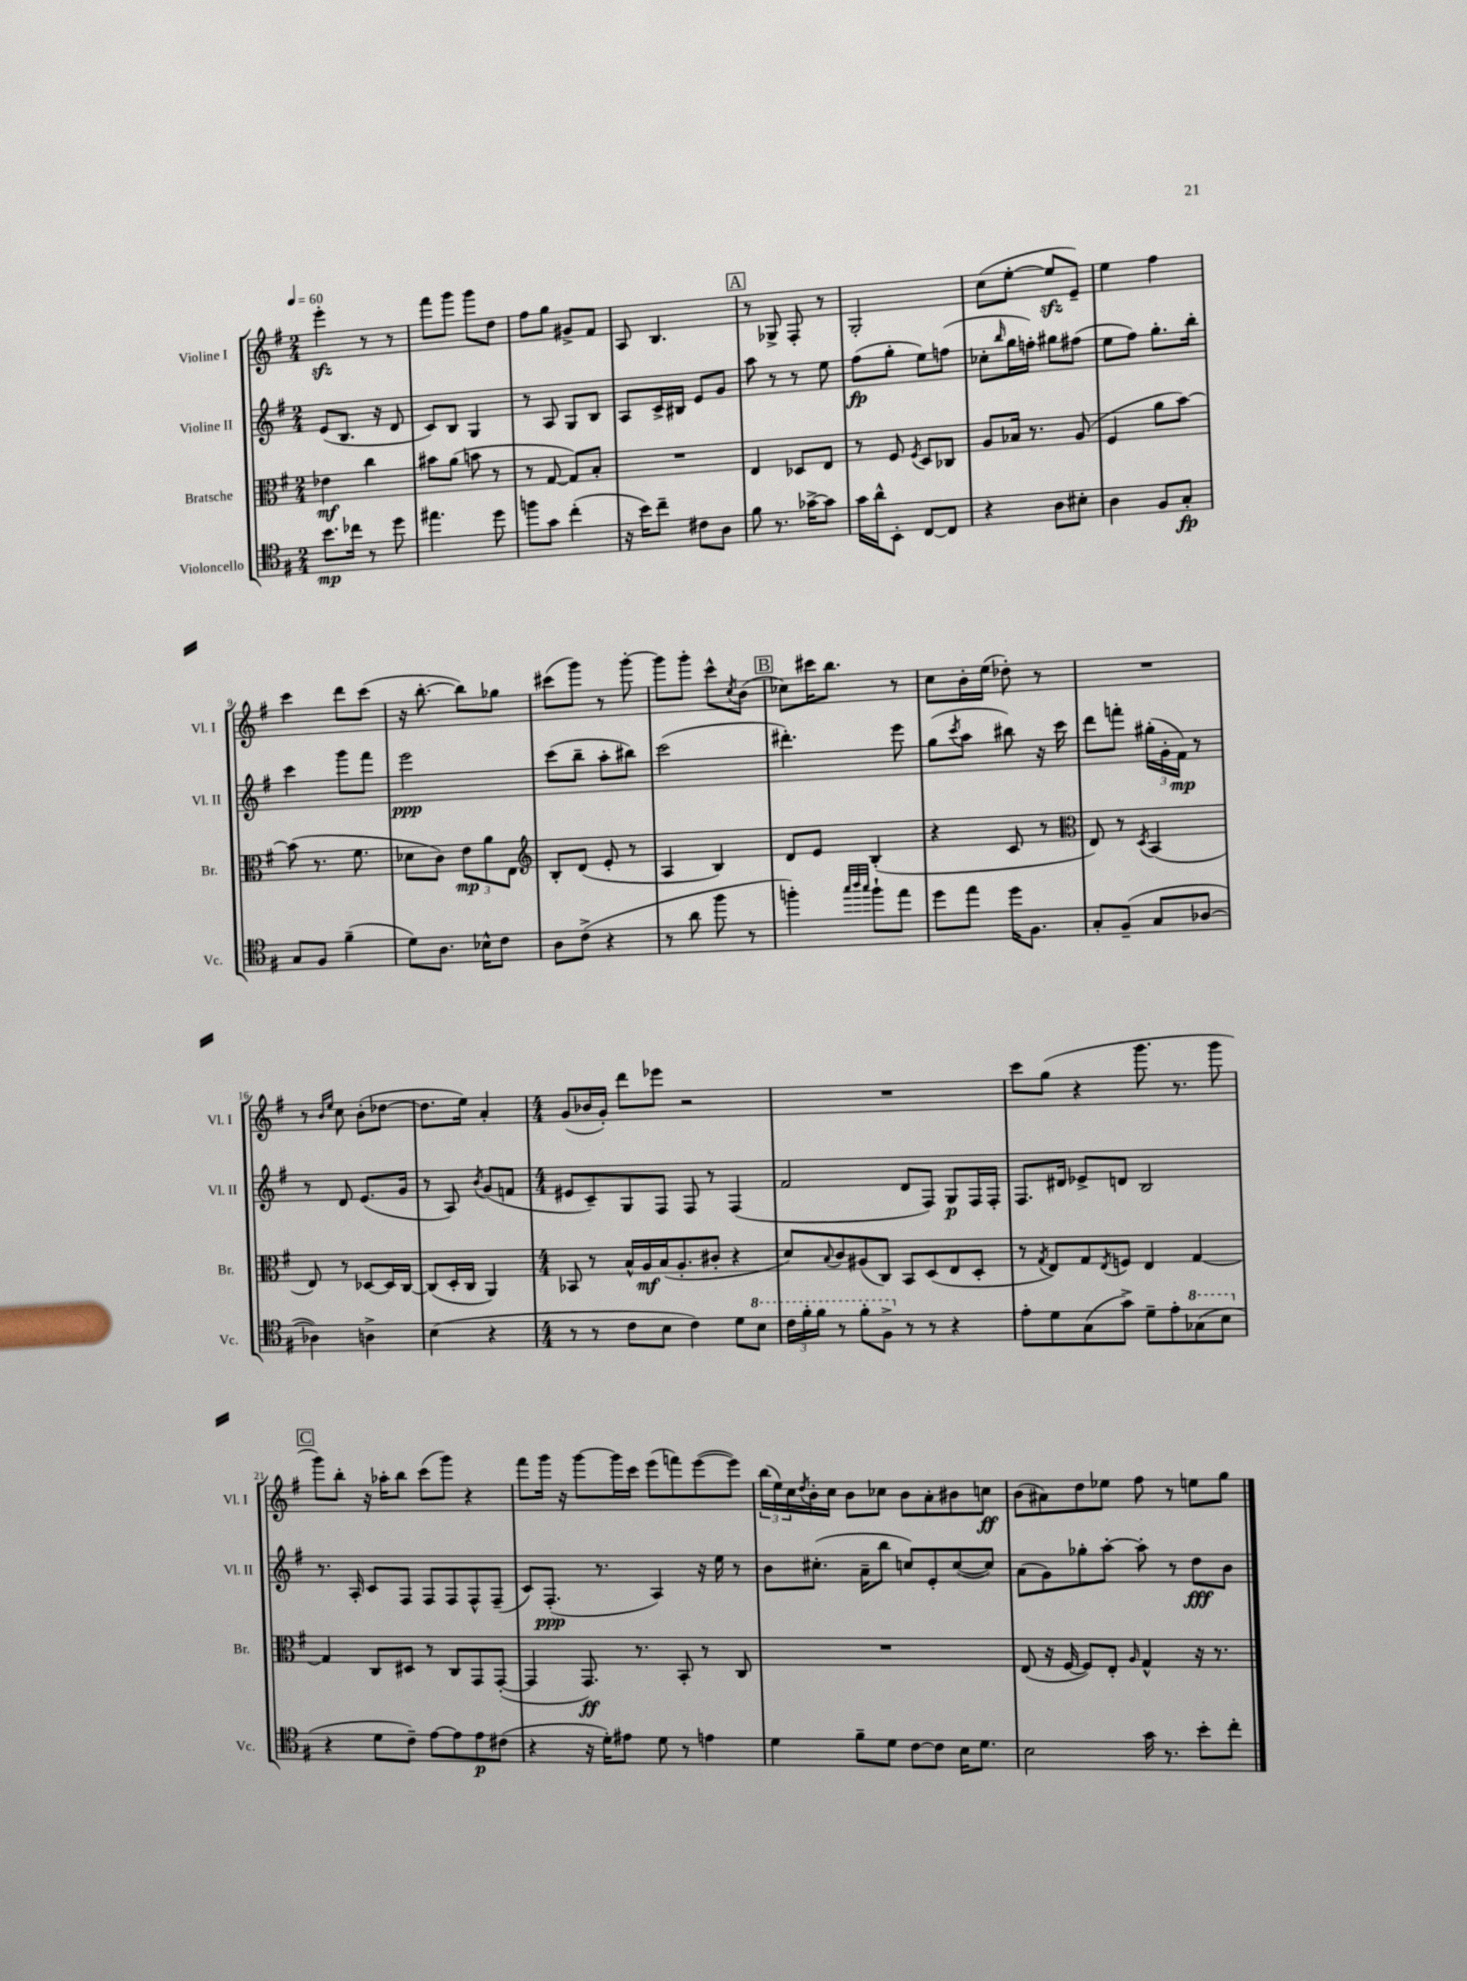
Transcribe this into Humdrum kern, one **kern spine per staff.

**kern	**kern	**kern	**kern
*staff4	*staff3	*staff2	*staff1
*clefC4	*clefC3	*clefG2	*clefG2
*k[f#]	*k[f#]	*k[f#]	*k[f#]
*M2/4	*M2/4	*M2/4	*M2/4
*MM60	*MM60	*MM60	*MM60
8.b	4e-	(8e	4eee'
.	.	8.B	.
16cc-	.	.	.
8r	4cc	.	8r
.	.	16r	.
8dd	.	8d	8r
=	=	=	=
4.ee#	8b#	8c)	8fff#
.	(8a	8B	8ggg
.	8b	4G	8ggg
8dd	8r	.	8dd
=	=	=	=
8ff	8r	8r	8ff#
8g	[8G	8A	8gg
(4cc'	8G])	8G	8g#^
.	8B'	8B	8f#
=	=	=	=
16r	2r	8A	8A
16b)	.	.	.
8cc~	.	16c^	4.B
.	.	16B#	.
8c#	.	8e	.
8A	.	8g	.
=	=	=	=
8f#	4E	8aa	8r
8.r	.	8r	8G-^
.	8D-	8r	8F#'
[16g-^	.	.	.
8g-]	8E	8ee	8r
=	=	=	=
16g	8r	(8ff#	2G'
16a^^	.	.	.
8BB'	8F#	8gg'	.
.	8qF#	.	.
[8C	8D	8ee)	.
8C]	8C-	(8ff	.
=	=	=	=
4r	8A	8cc-'	(8cc
.	.	16qqbb	.
.	16B-	16gg	[8ee'
.	8.r	16ff')	.
8A	.	8gg#	8ee]
8B#'	(8A	(8ff#	8e~)
=	=	=	=
4A	4F#	8ee	4ee
.	.	8ff#)	.
8F#	8a	8.gg'	4ff#
8G'	[8b)	.	.
.	.	16bb'	.
=	=	=	=
8G	(8b]	4ccc	4ccc
8F#	8.r	.	.
(4f#~	.	8ggg	8ddd
.	8.f#	.	.
.	.	8fff#	(8ccc
=	=	=	=
8d)	8d-	2eee	16r
.	.	.	[8.bb'
8.A	8c)	.	.
.	12e	.	8bb])
16B-^^	.	.	.
.	12a	.	.
8c	.	.	8gg-
.	12E	.	.
=	=	=	=
*	*clefG2	*	*
8A	8B'	(8ccc	(8ccc#
(8c^	(8d	8bb~	8ggg)
4r	8e'	8aa'	8r
.	8r	8bb#)	[8ggg'
=	=	=	=
8r	4A	(2ccc	8ggg]
8a	.	.	8ggg'
8ff#	4B)	.	8ccc^^
.	.	.	8qcc
8r	.	.	(8b
=	=	=	=
4ff')	8d	4.ddd#')	8cc-)
.	8e	.	16ccc#
.	.	.	8.bb
32qqgg	.	.	.
32qqaa	.	.	.
32qqgg	.	.	.
8ff`	(4B'	.	.
8ee	.	8eee	8r
=	=	=	=
8dd	4r	(8gg	8cc
.	.	8qccc	.
8ee	.	8aa	16b'
.	.	.	(16ee
16dd	8c	8bb#)	8dd-')
8.F#	.	.	.
.	8r	16r	8r
.	.	16ccc	.
=	=	=	=
*	*clefC3	*	*
8G'	8E)	8ddd	2r
(8F#~	8r	8fff'	.
.	8qD	.	.
8G	(4BB	(24gg#'	.
.	.	24g'	.
.	.	24f#)	.
[8A-	.	8r	.
=	=	=	=
4A-])	8E)	8r	8r
.	.	.	16qqb
.	.	.	16qqee
.	8r	8d	8cc
4A^	[8D-	(8.e	(8b'
.	16D-]	.	[8dd-
.	[16C	16g	.
=	=	=	=
(4B	(8C]	8r	8.dd-]
.	16D'	8A)	.
.	16C	.	16ee)
.	.	8qb	.
4r	4AA)	(8g	4a'
.	.	8f	.
=	=	=	=
*M4/4	*M4/4	*M4/4	*M4/4
8r	8BB-	8e#	(8g
8r	8r	8c~)	16b-
.	.	.	16g')
8c	16B^^	8G	8ddd
.	16A	.	.
8B	(16B	8F#	8eee-
.	8.A'	.	.
4c)	.	8F#	2r
.	8c#'	8r	.
8d	4r	(4F#	.
8b	.	.	.
=	=	=	=
24cc	8d)	2f#	1r
24ff#'	.	.	.
24ff#	.	.	.
.	8qqB	.	.
8r	8c	.	.
8ff#'	(8A#	.	.
8f#^	8C)	.	.
8r	8BB	8d	.
8r	(8D	8F#)	.
4r	8E	8G	.
.	8D'	16F#	.
.	.	16F#'	.
=	=	=	=
8e'	8r	8.F#	8ccc
.	8qG	.	.
8d	8E)	.	(8gg
.	.	16d#	.
(8G	8G	8e-^	4r
.	8qE	.	.
8g^)	8F	8d	.
8d~	4E	2B	8.ggg
8e'	.	.	.
.	.	.	8.r
(8g-	[4G	.	.
8b	.	.	8ggg
=	=	=	=
4r	4G]	8.r	8ggg)
.	.	.	8bb'
.	.	16A'	.
8d	8C	8c	16r
.	.	.	16aa-'
8c~)	8D#	8F#	8bb
[8e	8r	8F#	(8ccc
8e]	8C	8F#	8ggg)
8e	8GG	8F#^^	4r
(8c#	([8GG'	(8F#~	.
=	=	=	=
4r	4GG]	8c)	8fff#
.	.	(8.F#'	16ggg
.	.	.	16r
16r	8.GG)	.	[8ggg
16d')	.	8.r	.
8e#	.	.	16ggg]
.	8.r	.	16ccc
8d	.	4A)	(8eee
8r	8BB'	.	8fff)
4e	8r	16r	([8eee
.	.	16ee	.
.	8C	8r	8eee])
=	=	=	=
4d	1r	8b	(24bb
.	.	.	24ee)
.	.	.	24cc
.	.	.	8qdd
.	.	(8.cc#'	16b'
.	.	.	16cc
8f#~	.	.	8b
.	.	16a~	.
8d	.	8bb	8cc-
[8c	.	8cc)	8b
8c]	.	8e'	8a'
16B	.	([8cc	8b#
8.d	.	.	.
.	.	8cc])	8cc
=	=	=	=
2B	(8E	(8a	(8b
.	16r	8g)	8a#)
.	[16F#	.	.
.	8F#])	8gg-'	8dd
.	8E'	[8aa'	8ee-
.	16qqA	.	.
16g	4G^^	8aa']	8ff#
8.r	.	.	.
.	.	8r	8r
8b'	16r	8dd	8ee
.	8.r	.	.
8cc'	.	8b	8gg
==	==	==	==
*-	*-	*-	*-
